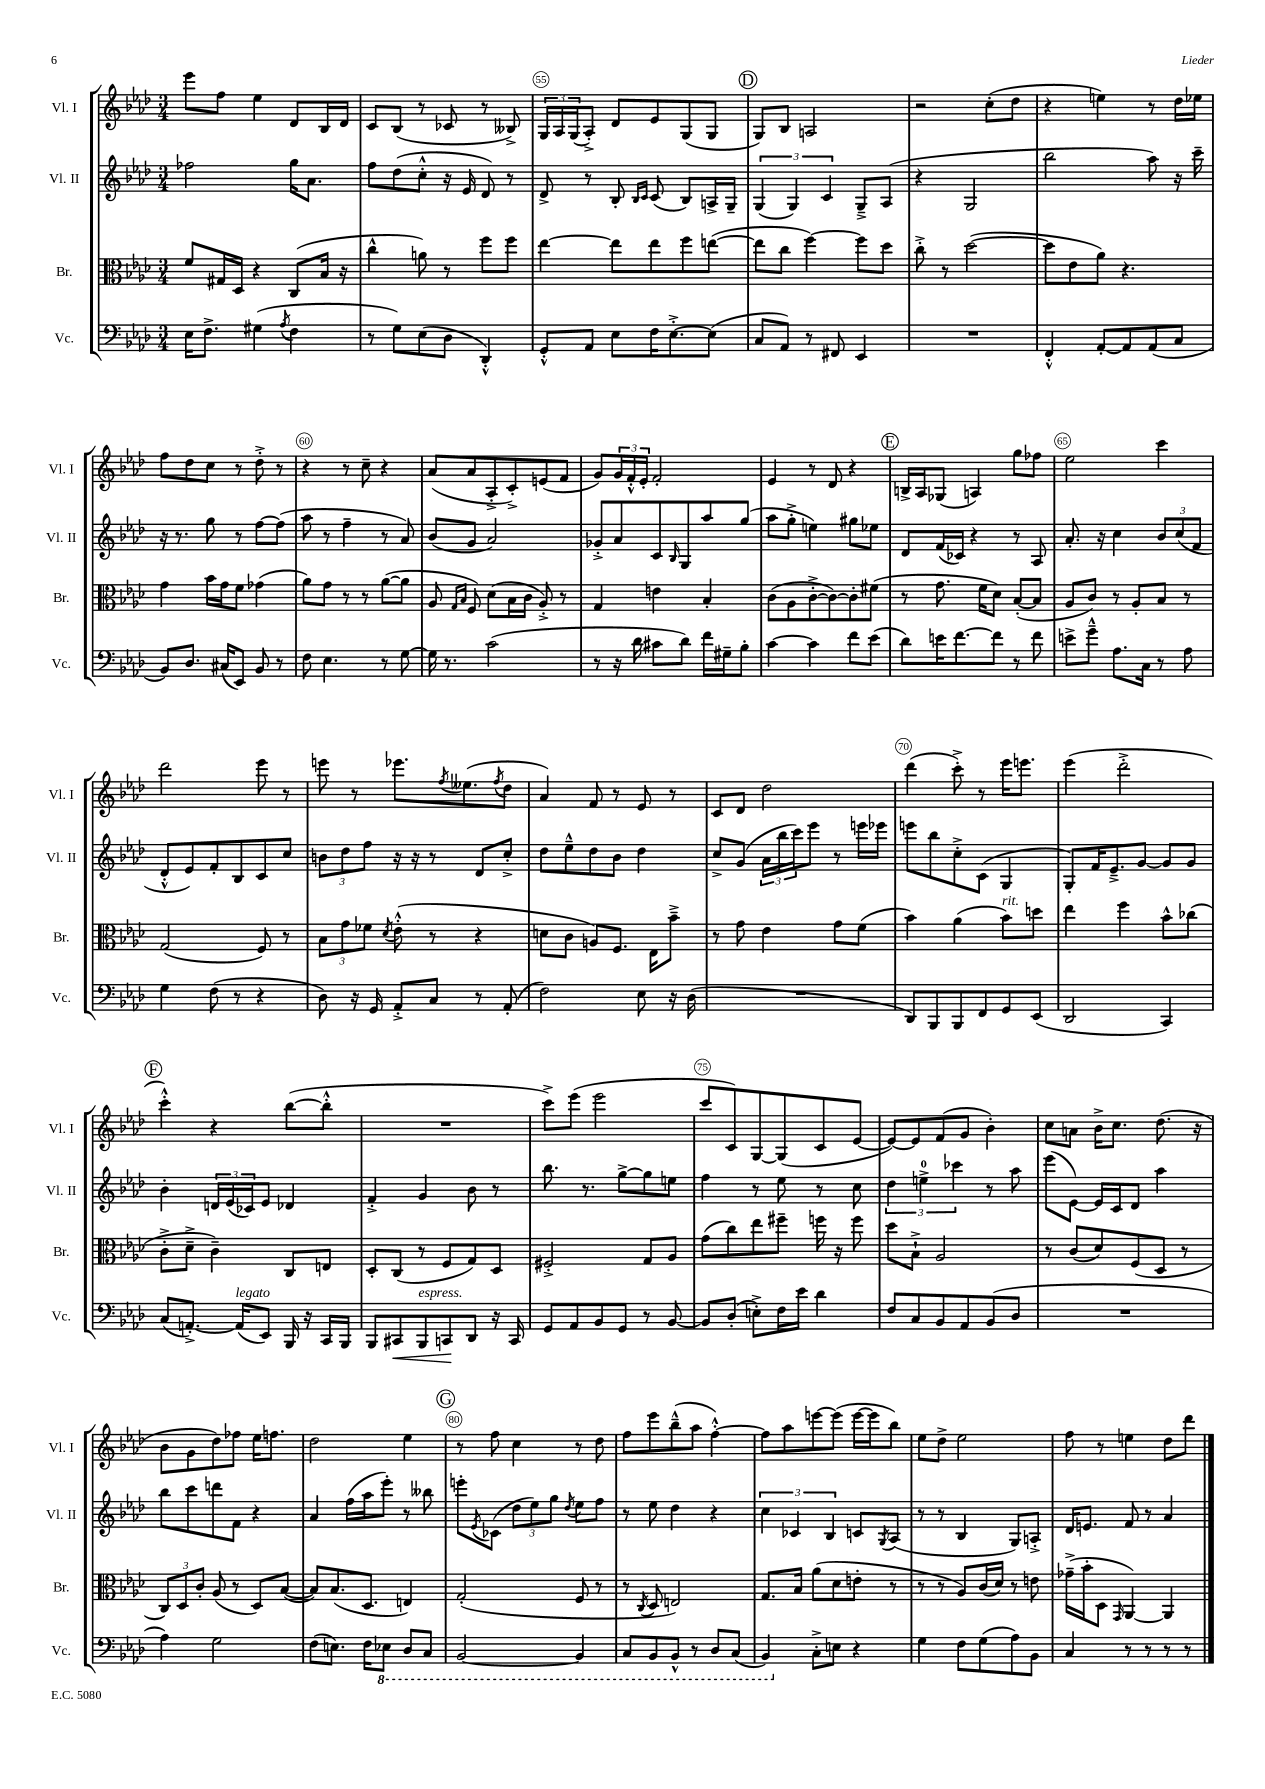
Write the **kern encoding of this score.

**kern	**kern	**kern	**kern
*staff4	*staff3	*staff2	*staff1
*clefF4	*clefC3	*clefG2	*clefG2
*k[b-e-a-d-]	*k[b-e-a-d-]	*k[b-e-a-d-]	*k[b-e-a-d-]
*M3/4	*M3/4	*M3/4	*M3/4
16E-\LK	8f/L	2ff-\	8eee-\L
8.F^\J	.	.	.
.	16G#/L	.	8ff\J
.	16D-/JJ	.	.
(4G#\	4r	.	4ee-\
8qA-/	.	.	.
4F\	(8C/L	16gg\LK	8d-/L
.	.	8.a-\J	.
.	16B-/Jk	.	16B-/L
.	16r	.	16d-/JJ
=	=	=	=
8r	4cc^^\	8ff\L	8c/L
8G\L)	.	(8dd-\	(8B-/J
(8E-\	8a\)	8cc'^^\J	8r
8D-\J	8r	16r	8c-/
.	.	16e-/	.
4DD-'^^/)	8ff\L	8d-/)	8r
.	8ff\J	8r	8B--^/)
=	=	=	=
8GG'^^/L	[4ee-\	8d-^/	24G/LL
.	.	.	24A-/
.	.	.	(24G/J
8AA-/J	.	8r	8A-'^/J)
8E-\L	8ee-\]L	8B-'/	8d-/L
.	.	16qqB-/LL	.
.	.	16qqc/JJ	.
16F\K	8ee-\	(8c/	8e-/
[8.E-'^\	.	.	.
.	8ff\	8B-/L)	(8G/
(8E-\]J	([8ee\J	16A^/L	8G/J
.	.	16G~/JJ	.
=	=	=	=
8C/L	8ee\]L	(6G/	8G/L)
8AA-/J)	8cc\J	.	8B-/J
.	.	6G/)	.
8r	[4ff\)	.	2A/
.	.	6c/	.
8FF#/	.	.	.
4EE-/	8ff\]L	8G~^/L	.
.	8dd-\J	(8A-/J	.
=	=	=	=
2.r	8cc'^\	4r	2r
.	8r	.	.
.	([2dd-\	2G/	.
.	.	.	(8cc'\L
.	.	.	8dd-\J
=	=	=	=
4FF'^^/	8dd-\]L	2bb-\	4r
.	8e-\	.	.
[8AA-'/L	8a-\J)	.	4ee\)
8AA-/]	4.r	.	.
(8AA-/	.	8aa-\)	8r
8C/J	.	16r	16dd-\LL
.	.	16ccc~\	16ee-\JJ
=	=	=	=
8BB-/L)	4g\	16r	8ff\L
.	.	8.r	.
8.D-/J	.	.	8dd-\
.	16b-\LL	8gg\	8cc\J
(16C#/LK	16g\J	.	.
8EE-/J)	8f\J	8r	8r
8BB-/	(4g-\	[8ff\L	8dd-'^\
8r	.	(8ff\]J	8r
=	=	=	=
8F\	8a-\L)	8aa-\	4r
4.E-\	8g\J	8r	.
.	8r	4ff~\	8r
.	8r	.	8cc~\
8r	([8a-\L	8r	4r
[8G\	8a-\]J	8a-/)	.
=	=	=	=
16G\]	8A-/	(8b-/L	(8a-/L
8.r	.	.	.
.	16qqG/LL	.	.
.	16qqB-/JJ	.	.
.	8F/)	8g/J	8a-/
(2c\	(8d-\L	2a-/)	8A-'^/
.	16B-\L	.	8c'^/)
.	16c\JJ	.	.
.	8A-'^/)	.	(8e/
.	8r	.	8f/J
=	=	=	=
8r	4G/	8g-'^/L	8g/L)
16r	.	8a-/	24g/L
.	.	.	24f'^^/
16d-\	.	.	.
.	.	.	24e-'/JJ
8c#\L	4e\	8c/	2f'/
.	.	16qqB-/	.
8d-\J)	.	8G/	.
16f\LL	4B-'/	8aa-/	.
16G#~\J	.	.	.
8B-'\J	.	(8gg/J	.
=	=	=	=
[4c\	(8c\L	8aa-\L	4e-/
.	8A-\	8gg'^\J	.
4c\]	[8c'^\	4ee\)	8r
.	8c\_)	.	8d-/
8f\L	8c'\]	8gg#\L	4r
(8e-\J	(8f#\J	8ee-\J	.
=	=	=	=
8d-\L)	8r	8d-/L	16B^/LL
.	.	.	16A-/J
16e\K	8.g\	(16f/L	(8G-/J
[8.f\	.	16c-/JJ)	.
.	.	4r	4A/)
.	16f\LK	.	.
8f\]J	8d-\J)	.	.
8r	([8B-'/L	8r	8gg\L
8f\	8B-/]J	8A-/	8ff-\J
=	=	=	=
8e^\L	8A-/L	8.a-'/	2ee-\
8g~^^\J	8c/J)	.	.
.	.	16r	.
8.A-\L	8r	4cc\	.
.	8A-'/L	.	.
16C\Jk	.	.	.
8r	8B-/J	12b-/L	4ccc\
.	.	(12cc/	.
8A-\	8r	.	.
.	.	12f/J	.
=	=	=	=
4G\	(2G/	8d-'^^/L	2ddd-\
.	.	8e-/)	.
(8F\	.	8f'/	.
8r	.	8B-/	.
4r	8F/)	8c/	8eee-\
.	8r	8cc/J	8r
=	=	=	=
8D-\)	12B-\L	12b\L	8eee\
.	12g\	12dd-\	.
16r	.	.	8r
.	12f-\J	12ff\J	.
16GG/	.	.	.
.	8qd-/	.	.
8AA-'^/L	(8e-'^^\	16r	8.eee-\L
.	.	16r	.
8C/J	8r	8r	.
.	.	.	8qff/
.	.	.	(8.ee--\
8r	4r	8d-/L	.
.	.	.	8qff/
(8AA-'/	.	8cc'^/J	8dd-\J
=	=	=	=
2F\)	8d\L	8dd-\L	4a-/)
.	8c\J	8ee-~^^\	.
.	8A/L)	8dd-\	8f/
.	8.F/J	8b-\J	8r
8E-\	.	4dd-\	8e-/
.	16E-\LK	.	.
16r	8b-~^\J	.	8r
(16D-\	.	.	.
=	=	=	=
2.r	8r	8cc^/L	8c/L
.	8g\	(8g/J	8d-/J
.	4e-\	24a-\LL	2dd-\
.	.	24bb-\	.
.	.	24ccc\J)	.
.	.	8eee-\J	.
.	8g\L	8r	.
.	(8f\J	16eee\LL	.
.	.	16eee-\JJ	.
=	=	=	=
8DD-/L)	4b-\)	8eee\L	(4ddd-\
8BBB-/	.	8bb-\	.
8BBB-/	(4a-\	8cc'^\	8ccc'^\)
8FF/	.	(8c\J	8r
8GG/	8b-\L)	4G/	16eee-\LK
.	.	.	8.eee\J
(8EE-/J	8dd\J	.	.
=	=	=	=
2DD-/	4ee-\	8G'/L)	(4eee-\
.	.	16f/K	.
.	.	8.e-~^/	.
.	4ff\	.	2ddd-'^\
.	.	[8g/J	.
4CC/)	8b-^^\L	8g/]L	.
.	(8cc-\J	8g/J	.
=	=	=	=
(8C/L	8c'^\L	4b-'\	4ccc'^^\)
[8.AA'^/J)	8d-~^\J	.	.
.	4c~\)	24d/LL	4r
.	.	(24e-/	.
(16AA/]LK	.	.	.
.	.	24c-/J)	.
8EE-/J)	.	8e-/J	.
16BBB-/	8C/L	4d-/	([8bb-\L
16r	.	.	.
16CC/LL	8E/J	.	8bb-'^^\]J
16BBB-/JJ	.	.	.
=	=	=	=
8BBB-/L	8D-'/L	4f'^/	2.r
8CC#/	(8C/J	.	.
8BBB-/	8r	4g/	.
8CC/	8F/L	.	.
8DD-/J	8G/)	8b-\	.
16r	8D-/J	8r	.
16CC/	.	.	.
=	=	=	=
8GG/L	2F#'^/	8.bb-\	8ccc^\L)
8AA-/	.	.	(8eee-\J
.	.	8.r	.
8BB-/	.	.	2eee-\
8GG/J	.	[8gg^\L	.
8r	8G/L	8gg\]	.
[8BB-/	8A-/J	8ee\J	.
=	=	=	=
8BB-/]L	(8g\L	4ff\	8ccc/L
(8D-'/J	8cc\)	.	8c/)
8E'^\L)	8ee-\	8r	[8G/
16F\L	8ff#~\J	8ee-\	(8G/]
16e-\JJ	.	.	.
4d-\	16ff\	8r	8c/
.	16r	.	.
.	8ff\	8cc\	[8e-/J
=	=	=	=
8F/L	8dd-\L	6dd-\	8e-/_L)
8C/	8B-`^\J	.	8e-/]
.	.	6ee^\	.
8BB-/	2A-/	.	(8f/
.	.	6ccc-\	.
8AA-/	.	.	8g/J
(8BB-/	.	8r	4b-'\)
8D-/J	.	8aa-\	.
=	=	=	=
2.r	8r	(8eee-\L	8cc\L
.	(8c/L	[8e-\J)	8a\J
.	8d-/)	16e-/]LL	16b-^\LK
.	.	16c/J	8.cc\J
.	(8F/	8d-/J	.
.	8D-/J	4aa-\	(8.dd-\
.	8r	.	.
.	.	.	16r
=	=	=	=
4A-\)	12C/L)	8bb-\L	8b-\L
.	12D-/	.	.
.	.	8ccc\	8g\
.	12c'/J	.	.
2G\	(8A-/	8ddd\	8dd-\)
.	8r	8f\J	8ff-\J
.	8D-/L)	4r	16ee-\LK
.	.	.	8.ff\J
.	([8B-/J	.	.
=	=	=	=
(8F\L	8B-/]L)	4a-/	2dd-\
8.E\J)	(8.B-/	.	.
.	.	(16ff\LL	.
16F\LK	8.D-/J	16aa-\J	.
8EE-\J	.	8eee-'\J)	.
8DD-/L	4E/)	8r	4ee-\
8CC/J	.	8bb--\	.
=	=	=	=
[2BBB-/	(2G'/	8eee'\L	8r
.	.	8qe-/	.
.	.	(8c-\J	8ff\
.	.	12dd-\L	4cc\
.	.	12ee-\)	.
.	.	12gg\J	.
.	.	8qdd-/	.
4BBB-/]	8F/	8ee-\L	8r
.	8r	8ff\J	8dd-\
=	=	=	=
8CC/L	8r	8r	8ff\L
.	8qC/	.	.
8BBB-/	8D-/	8ee-\	8eee-\
8BBB-^^/J	2E/)	4dd-\	(8bb-~^^\
8r	.	.	8aa-\J
8DD-/L	.	4r	[4ff'^^\)
(8CC/J	.	.	.
=	=	=	=
4BBB-/)	8.G/L	6cc\	8ff\]L
.	.	.	8aa-\
.	.	6c-/	.
.	16B-/Jk	.	.
8C'^\L	(8a-\L	.	[8eee\
.	.	6B-/	.
8E\J	8d-\	.	(8eee\]J
4r	8e'\J	8c/L	[16eee\LL
.	.	.	16eee\]J
.	.	8qG/	.
.	8r	(8A-/J	8bb-\J)
=	=	=	=
4G\	8r	8r	8ee-\L
.	8r	8r	8dd-^\J
8F\L	8A-/L)	4B-/	2ee-\
(8G\	(16c/L	.	.
.	16d-/JJ)	.	.
8A-\)	8r	8G/L)	.
8BB-\J	8e\	8A'^/J	.
=	=	=	=
4C/	(16g-~^\LL	16d-/LK	8ff\
.	16b-'\J	8.e/J	.
.	8D-\J	.	8r
.	16qqGG/	.	.
8r	[4AA-/)	8f/	4ee\
8r	.	8r	.
8r	4AA-/]	4a-/	8dd-\L
8r	.	.	8ddd-\J
==	==	==	==
*-	*-	*-	*-
